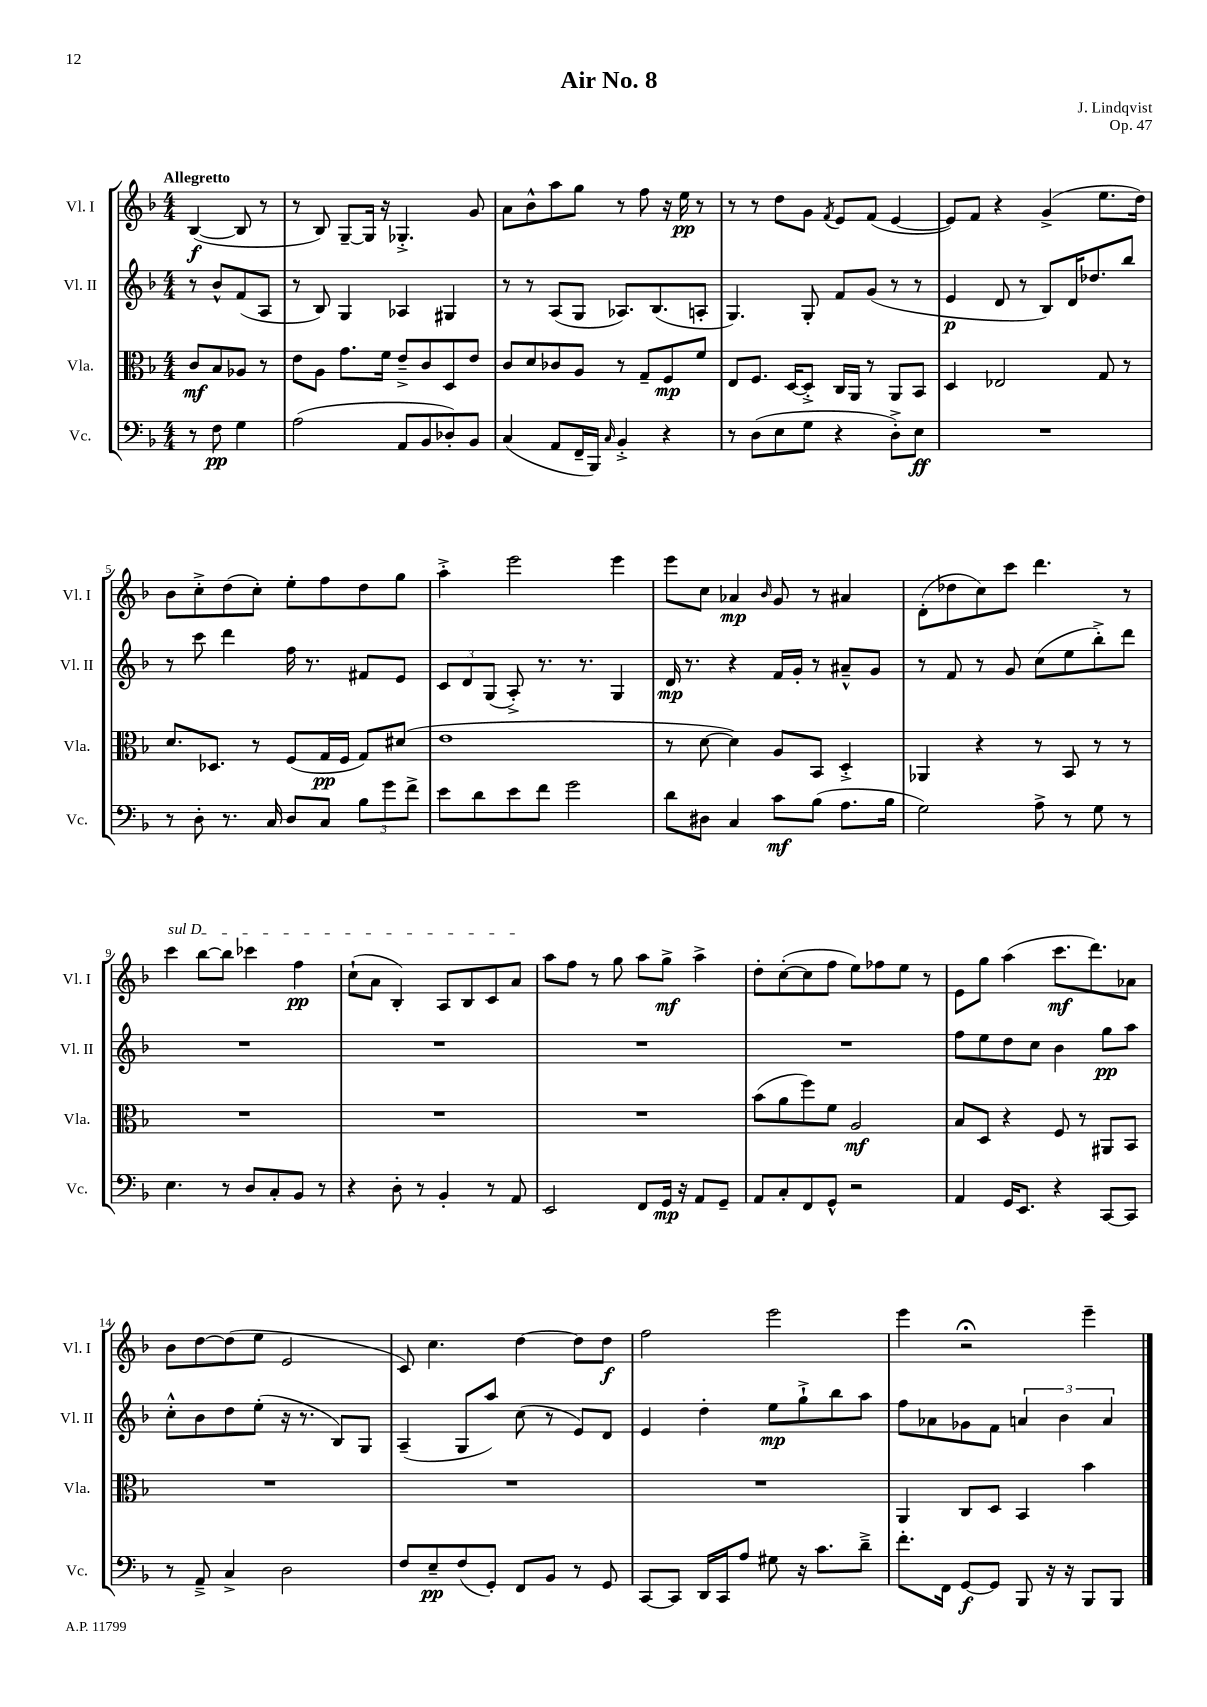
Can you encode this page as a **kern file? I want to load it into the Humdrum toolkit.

**kern	**dynam	**kern	**dynam	**kern	**dynam	**kern	**dynam
*part4	*part4	*part3	*part3	*part2	*part2	*part1	*part1
*staff4	*staff4	*staff3	*staff3	*staff2	*staff2	*staff1	*staff1
*I"Vc.	*	*I"Vla.	*	*I"Vl. II	*	*I"Vl. I	*
*I'Vc.	*	*I'Vla.	*	*I'Vl. II	*	*I'Vl. I	*
*clefF4	*	*clefC3	*	*clefG2	*	*clefG2	*
*k[b-]	*	*k[b-]	*	*k[b-]	*	*k[b-]	*
*M4/4	*	*M4/4	*	*M4/4	*	*M4/4	*
=	=	=	=	=	=	=	=
!	!	!	!	!	!	!LO:TX:a:B:t=Allegretto	!
8r	.	8c/L	mf	8r	.	([4B-/	f
8F\	pp	8B-/	.	8b-^^/L	.	.	.
4G\	.	8A-X/J	.	(8f/	.	8B-/]	.
.	.	8r	.	8A/J	.	8r	.
=1	=1	=1	=1	=1	=1	=1	=1
(2A\	.	8e\L	.	8r	.	8r	.
.	.	8A\J	.	8B-/)	.	8B-/)	.
.	.	8.g\L	.	4G/	.	[8G~/L	.
.	.	.	.	.	.	16G/Jk]	.
.	.	16f\Jk	.	.	.	16r	.
8AA/L	.	8e~^/L	.	4A-X/	.	4.G-X'^/	.
8BB-/	.	8c/	.	.	.	.	.
8D-X'/)	.	8D/	.	4G#X/	.	.	.
8BB-/J	.	8e/J	.	.	.	8g/	.
=2	=2	=2	=2	=2	=2	=2	=2
(4C/	.	8c/L	.	8r	.	8a\L	.
.	.	8d/	.	8r	.	8b-^^\	.
8AA/L	.	8c-X/	.	(8A/L	.	8aa\	.
16FF~/L	.	8A/J	.	8G/J	.	8gg\J	.
16BBB-/JJ)	.	.	.	.	.	.	.
16qqC/	.	.	.	.	.	.	.
4BB-'^/	.	8r	.	8.A-X/L)	.	8r	.
.	.	8G~/L	.	.	.	8ff\	.
.	.	.	.	(8.B-/	.	.	.
4r	.	8F/	mp	.	.	16r	.
.	.	.	.	.	.	16ee\	pp
.	.	8f/J	.	8An'/J	.	8r	.
=3	=3	=3	=3	=3	=3	=3	=3
8r	.	8E/L	.	4.G/)	.	8r	.
(8D\L	.	8.F/J	.	.	.	8r	.
8E\	.	.	.	.	.	8dd\L	.
.	.	[16D/KL	.	.	.	.	.
8G\J	.	8D'^/J]	.	8G'/	.	8g\J	.
.	.	.	.	.	.	8qf/	.
4r	.	16C/LL	.	8f/L	.	8e/L	.
.	.	16AA/JJ	.	.	.	.	.
.	.	8r	.	(8g/J	.	(8f/J	.
8D'^\L)	.	8AA/L	.	8r	.	[4e/	.
8E\J	ff	8BB-/J	.	8r	.	.	.
=4	=4	=4	=4	=4	=4	=4	=4
1r	.	4D/	.	4e/	p	8e/L])	.
.	.	.	.	.	.	8f/J	.
.	.	2E-X/	.	8d/	.	4r	.
.	.	.	.	8r	.	.	.
.	.	.	.	8B-/L)	.	(4g^/	.
.	.	.	.	16d/K	.	.	.
.	.	.	.	8.dd-X/	.	.	.
.	.	8G/	.	.	.	8.ee\L	.
.	.	8r	.	8bb-/J	.	.	.
.	.	.	.	.	.	16dd\Jk)	.
!!LO:LB:g=z
=5	=5	=5	=5	=5	=5	=5	=5
8r	.	8.d/L	.	8r	.	8b-\L	.
8D'\	.	.	.	8ccc\	.	8cc'^\	.
.	.	8.D-X/J	.	.	.	.	.
8.r	.	.	.	4ddd\	.	(8dd\	.
.	.	8r	.	.	.	8cc'\J)	.
16C/	.	.	.	.	.	.	.
8D/L	.	(8F/L	.	16ff\	.	8ee'\L	.
.	.	.	.	8.r	.	.	.
8C/J	.	16G/L	pp	.	.	8ff\	.
.	.	16F/JJ	.	.	.	.	.
12B-\L	.	8G/L)	.	8f#X/L	.	8dd\	.
12g\	.	.	.	.	.	.	.
.	.	(8d#X/J	.	8e/J	.	8gg\J	.
12f^\J	.	.	.	.	.	.	.
=6	=6	=6	=6	=6	=6	=6	=6
8e\L	.	1e	.	12c/L	.	4aa'^\	.
.	.	.	.	12d/	.	.	.
8d\	.	.	.	.	.	.	.
.	.	.	.	(12G/J	.	.	.
8e\	.	.	.	8A'^/)	.	2eee\	.
8f\J	.	.	.	8.r	.	.	.
2g\	.	.	.	.	.	.	.
.	.	.	.	8.r	.	.	.
.	.	.	.	4G/	.	4eee\	.
=7	=7	=7	=7	=7	=7	=7	=7
8d\L	.	8r	.	16d/	mp	8eee\L	.
.	.	.	.	8.r	.	.	.
8D#X\J	.	[8d\	.	.	.	8cc\J	.
4C/	.	4d\])	.	4r	.	4a-X/	mp
.	.	.	.	.	.	16qqb-/	.
8c\L	mf	8A/L	.	16f/LL	.	8g/	.
.	.	.	.	16g'/JJ	.	.	.
(8B-\J	.	8BB-/J	.	8r	.	8r	.
8.A\L	.	4D'^/	.	8a#X~^^/L	.	4a#X/	.
.	.	.	.	8g/J	.	.	.
16B-\Jk	.	.	.	.	.	.	.
=8	=8	=8	=8	=8	=8	=8	=8
2G\)	.	4AA-X/	.	8r	.	(8d'\L	.
.	.	.	.	8f/	.	8dd-X\	.
.	.	4r	.	8r	.	8cc\)	.
.	.	.	.	8g/	.	8ccc\J	.
8A^\	.	8r	.	(8cc\L	.	4.ddd\	.
8r	.	8BB-/	.	8ee\	.	.	.
8G\	.	8r	.	8bb-'^\)	.	.	.
8r	.	8r	.	8ddd\J	.	8r	.
!!LO:LB:g=z
=9	=9	=9	=9	=9	=9	=9	=9
!	!	!	!	!	!	!LO:TX:a:i:t=sul D	!
4.E\	.	1r	.	1r	.	4ccc\	.
.	.	.	.	.	.	[8bb-\L	.
8r	.	.	.	.	.	8bb-\J]	.
8D/L	.	.	.	.	.	4ccc-X\	.
8C'/	.	.	.	.	.	.	.
8BB-/J	.	.	.	.	.	4ff\	pp
8r	.	.	.	.	.	.	.
=10	=10	=10	=10	=10	=10	=10	=10
4r	.	1r	.	1r	.	(8cc`\L	.
.	.	.	.	.	.	8a\J	.
8D'\	.	.	.	.	.	4B-'/)	.
8r	.	.	.	.	.	.	.
4BB-'/	.	.	.	.	.	8A/L	.
.	.	.	.	.	.	8B-/	.
8r	.	.	.	.	.	8c/	.
8AA/	.	.	.	.	.	8a/J	.
=11	=11	=11	=11	=11	=11	=11	=11
2EE/	.	1r	.	1r	.	8aa\L	.
.	.	.	.	.	.	8ff\J	.
.	.	.	.	.	.	8r	.
.	.	.	.	.	.	8gg\	.
8FF/L	.	.	.	.	.	8aa\L	.
16GG/Jk	mp	.	.	.	.	8gg^\J	mf
16r	.	.	.	.	.	.	.
8AA/L	.	.	.	.	.	4aa^\	.
8GG~/J	.	.	.	.	.	.	.
=12	=12	=12	=12	=12	=12	=12	=12
8AA/L	.	(8b-\L	.	1r	.	8dd'\L	.
8C'/	.	8a\	.	.	.	([8cc'\	.
8FF/	.	8ff\)	.	.	.	8cc\]	.
8GG^^/J	.	8f\J	.	.	.	8ff\J	.
2r	.	2A/	mf	.	.	8ee\L)	.
.	.	.	.	.	.	8ff-X\	.
.	.	.	.	.	.	8ee\J	.
.	.	.	.	.	.	8r	.
=13	=13	=13	=13	=13	=13	=13	=13
4AA/	.	8B-/L	.	8ff\L	.	8e\L	.
.	.	8D/J	.	8ee\	.	8gg\J	.
16GG/KL	.	4r	.	8dd\	.	(4aa\	.
8.EE/J	.	.	.	.	.	.	.
.	.	.	.	8cc\J	.	.	.
4r	.	8F/	.	4b-\	.	8.ccc\L	mf
.	.	8r	.	.	.	.	.
.	.	.	.	.	.	8.ddd\)	.
[8CC/L	.	8AA#X/L	.	8gg\L	pp	.	.
8CC/J]	.	8BB-/J	.	8aa\J	.	8a-X\J	.
!!LO:LB:g=z
=14	=14	=14	=14	=14	=14	=14	=14
8r	.	1r	.	8cc'^^\L	.	8b-\L	.
8AA~^/	.	.	.	8b-\	.	[8dd\	.
4C^/	.	.	.	8dd\	.	(8dd\]	.
.	.	.	.	(8ee'\J	.	8ee\J	.
2D\	.	.	.	16r	.	2e/	.
.	.	.	.	8.r	.	.	.
.	.	.	.	8B-/L)	.	.	.
.	.	.	.	8G/J	.	.	.
=15	=15	=15	=15	=15	=15	=15	=15
8F/L	.	1r	.	(4A~/	.	8c/)	.
8E~/	pp	.	.	.	.	4.cc\	.
(8F/	.	.	.	8G/L	.	.	.
8GG'/J)	.	.	.	8aa/J)	.	.	.
8FF/L	.	.	.	(8cc\	.	[4dd\	.
8BB-/J	.	.	.	8r	.	.	.
8r	.	.	.	8e/L)	.	8dd\L]	.
8GG/	.	.	.	8d/J	.	8dd\J	f
=16	=16	=16	=16	=16	=16	=16	=16
[8CC/L	.	1r	.	4e/	.	2ff\	.
8CC/J]	.	.	.	.	.	.	.
16DD/LL	.	.	.	4dd'\	.	.	.
16CC/J	.	.	.	.	.	.	.
8A/J	.	.	.	.	.	.	.
8G#X\	.	.	.	8ee\L	mp	2eee\	.
16r	.	.	.	8gg`^\	.	.	.
8.c\L	.	.	.	.	.	.	.
.	.	.	.	8bb-\	.	.	.
8d~^\J	.	.	.	8aa\J	.	.	.
=17	=17	=17	=17	=17	=17	=17	=17
8.f'\L	.	4AA/	.	8ff\L	.	4eee\	.
.	.	.	.	8a-X\	.	.	.
16FF\Jk	.	.	.	.	.	.	.
[8GG/L	f	8C/L	.	8g-X\	.	2r;<	.
8GG/J]	.	8D/J	.	8f\J	.	.	.
8BBB-/	.	4BB-/	.	6an/	.	.	.
16r	.	.	.	.	.	.	.
.	.	.	.	6b-\	.	.	.
16r	.	.	.	.	.	.	.
8BBB-/L	.	4b-\	.	.	.	4eee~\	.
.	.	.	.	6a/	.	.	.
8BBB-/J	.	.	.	.	.	.	.
==	==	==	==	==	==	==	==
*-	*-	*-	*-	*-	*-	*-	*-
